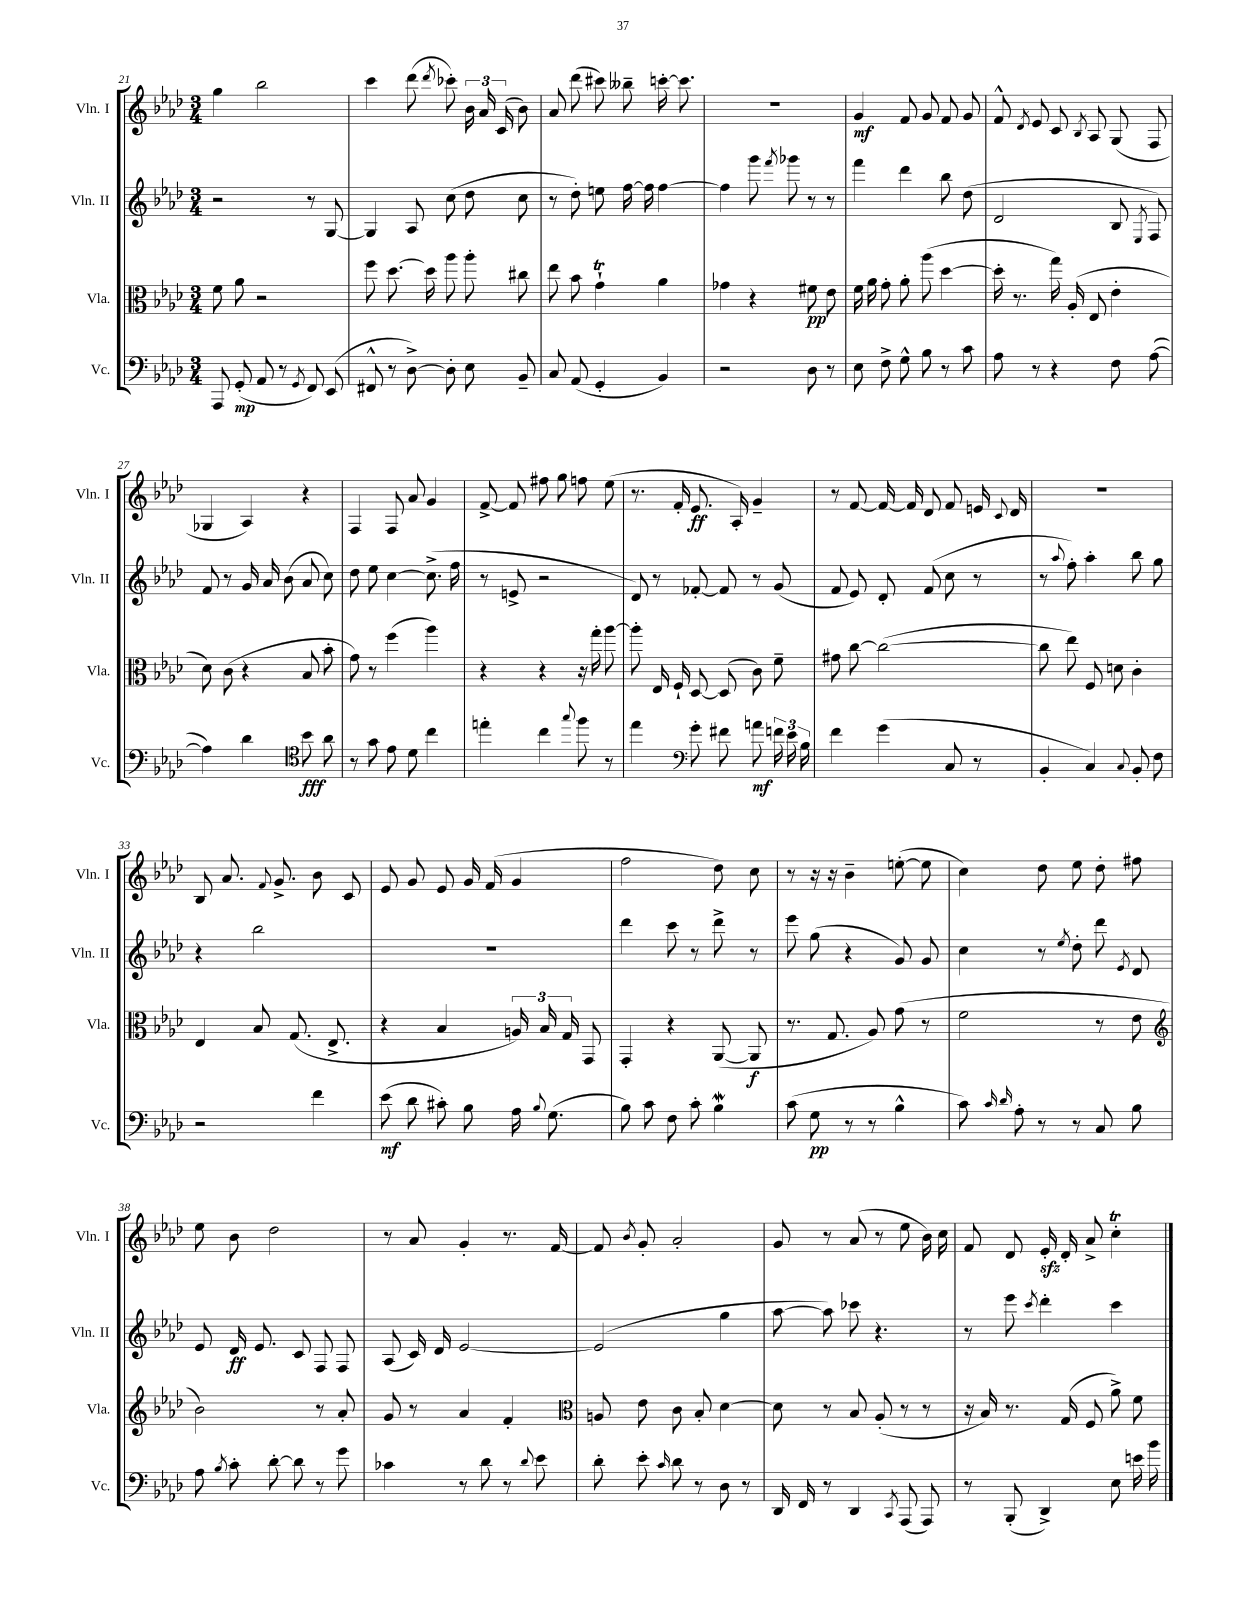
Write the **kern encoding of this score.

**kern	**dynam	**kern	**dynam	**kern	**dynam	**kern	**dynam
*part4	*part4	*part3	*part3	*part2	*part2	*part1	*part1
*staff4	*staff4	*staff3	*staff3	*staff2	*staff2	*staff1	*staff1
*I"Vc.	*	*I"Vla.	*	*I"Vln. II	*	*I"Vln. I	*
*I'Vc.	*	*I'Vla.	*	*I'Vln. II	*	*I'Vln. I	*
*clefF4	*	*clefC3	*	*clefG2	*	*clefG2	*
*k[b-e-a-d-]	*	*k[b-e-a-d-]	*	*k[b-e-a-d-]	*	*k[b-e-a-d-]	*
*M3/4	*	*M3/4	*	*M3/4	*	*M3/4	*
=21	=21	=21	=21	=21	=21	=21	=21
8AAA-/	.	8f\	.	2r	.	4gg\	.
(8GG'/	mp	8a-\	.	.	.	.	.
8AA-/	.	2r	.	.	.	2bb-\	.
8r	.	.	.	.	.	.	.
8qGG/	.	.	.	.	.	.	.
8FF/)	.	.	.	8r	.	.	.
(8EE-/	.	.	.	[8G/	.	.	.
=22	=22	=22	=22	=22	=22	=22	=22
8FF#X^^/	.	8ff\	.	4G/]	.	4ccc\	.
8r	.	[8.dd-\	.	.	.	.	.
[8D-^\)	.	.	.	8A-/	.	(8ddd-\	.
.	.	16dd-\]	.	.	.	.	.
.	.	.	.	.	.	8qddd-/	.
8D-'\]	.	8aa-\	.	(8cc\	.	8ccc-X'\)	.
8E-\	.	8aa-'\	.	8dd-\	.	24b-\	.
.	.	.	.	.	.	24a-/	.
.	.	.	.	.	.	(24c/	.
8BB-~/	.	8cc#X\	.	8cc\	.	8b-\)	.
=23	=23	=23	=23	=23	=23	=23	=23
8C/	.	8ee-\	.	8r	.	8a-/	.
(8AA-/	.	8b-\	.	8dd-'\)	.	(8ddd-\	.
4GG'/	.	4gt`\	.	8een\	.	8ccc#X\)	.
.	.	.	.	[16ff\	.	8bb--X~\	.
.	.	.	.	16ff\]	.	.	.
4BB-/)	.	4a-\	.	[4ff\	.	[16cccn'\	.
.	.	.	.	.	.	8.ccc\]	.
=24	=24	=24	=24	=24	=24	=24	=24
2r	.	4g-X\	.	4ff\]	.	2.r	.
.	.	4r	.	8ggg\	.	.	.
.	.	.	.	8qfff/	.	.	.
.	.	.	.	8ggg-X\	.	.	.
8D-\	.	8f#X\	pp	8r	.	.	.
8r	.	8e-\	.	8r	.	.	.
=25	=25	=25	=25	=25	=25	=25	=25
8E-\	.	16f\	.	4fff\	.	4g/	mf
.	.	16a-\	.	.	.	.	.
8F^\	.	8g'\	.	.	.	.	.
8G^^\	.	8a-'\	.	4ddd-\	.	8f/	.
8B-\	.	(8aa-\	.	.	.	8g/	.
8r	.	[4dd-\	.	8bb-\	.	8f/	.
8c\	.	.	.	(8dd-\	.	8g/	.
=26	=26	=26	=26	=26	=26	=26	=26
8A-\	.	16dd-'\]	.	2d-/	.	8f^^/	.
.	.	8.r	.	.	.	.	.
.	.	.	.	.	.	8qd-/	.
8r	.	.	.	.	.	8e-/	.
4r	.	16gg\)	.	.	.	8c/	.
.	.	(16A-'/	.	.	.	.	.
.	.	.	.	.	.	8qB-/	.
.	.	8E-/	.	.	.	8A-/	.
8F\	.	4e-'\	.	8B-/	.	(8G/	.
.	.	.	.	8qE-/	.	.	.
([8A-\	.	.	.	8F/)	.	8F/	.
!!LO:LB:g=z
=27	=27	=27	=27	=27	=27	=27	=27
4A-\])	.	8d-\)	.	8f/	.	4G-X/	.
.	.	(8c\	.	8r	.	.	.
4d-\	.	4r	.	16g/	.	4A-/)	.
.	.	.	.	16a-/	.	.	.
.	.	.	.	(8b-\	.	.	.
*clefC4	*	*	*	*	*	*	*
8b-\	fff	8B-/	.	8a-/	.	4r	.
8a-\	.	8b-'\	.	8cc\)	.	.	.
=28	=28	=28	=28	=28	=28	=28	=28
8r	.	8g\)	.	8dd-\	.	4F/	.
8g\	.	8r	.	8ee-\	.	.	.
8e-\	.	(4ff\	.	[4cc\	.	8F/	.
8d-\	.	.	.	.	.	8a-/	.
4cc\	.	4aa-\)	.	(8.cc^\]	.	4g/	.
.	.	.	.	16ff\	.	.	.
=29	=29	=29	=29	=29	=29	=29	=29
4een'\	.	4r	.	8r	.	[8f^/	.
.	.	.	.	8en^/	.	8f/]	.
4cc\	.	4r	.	2r	.	8ff#X\	.
.	.	.	.	.	.	8gg\	.
8qqgg/	.	.	.	.	.	.	.
8ff\	.	16r	.	.	.	8ffn\	.
.	.	16gg'\	.	.	.	.	.
8r	.	[8aa-\	.	.	.	(8ee-\	.
=30	=30	=30	=30	=30	=30	=30	=30
4ee-\	.	8aa-'\]	.	8d-/)	.	8.r	.
.	.	16E-/	.	8r	.	.	.
.	.	16F`/	.	.	.	16f'/	.
*clefF4	*	*	*	*	*	*	*
8g'\	.	[8D-/	.	[8f-X'/	.	8.e-/	ff
8f#X\	.	(8D-/]	.	8f-/]	.	.	.
.	.	.	.	.	.	16A-'/)	.
8an\	mf	8c\)	.	8r	.	4g~/	.
24fn\	.	8f~\	.	(8g/	.	.	.
24e-\	.	.	.	.	.	.	.
24B-\	.	.	.	.	.	.	.
=31	=31	=31	=31	=31	=31	=31	=31
4f\	.	8g#X\	.	8f/	.	8r	.
.	.	[8cc\	.	8e-/)	.	[8f/	.
(4g\	.	(2cc\_	.	8d-'/	.	16f/_	.
.	.	.	.	.	.	16f/]	.
.	.	.	.	(8f/	.	8d-/	.
8C/	.	.	.	8cc\	.	8f/	.
8r	.	.	.	8r	.	16en/	.
.	.	.	.	.	.	8qqc/	.
.	.	.	.	.	.	16d-/	.
=32	=32	=32	=32	=32	=32	=32	=32
4BB-'/	.	8cc\]	.	8r	.	2.r	.
.	.	.	.	8qqaa-/	.	.	.
.	.	8ee-\)	.	8ff'\)	.	.	.
4C/)	.	8F/	.	4aa-'\	.	.	.
.	.	8dn\	.	.	.	.	.
8qqC/	.	.	.	.	.	.	.
8BB-'/	.	4c'\	.	8bb-\	.	.	.
8F\	.	.	.	8gg\	.	.	.
!!LO:LB:g=z
=33	=33	=33	=33	=33	=33	=33	=33
2r	.	4E-/	.	4r	.	8B-/	.
.	.	.	.	.	.	8.a-/	.
.	.	8B-/	.	2bb-\	.	.	.
.	.	.	.	.	.	8qqf/	.
.	.	.	.	.	.	8.g^/	.
.	.	(8.G/	.	.	.	.	.
4f\	.	.	.	.	.	8b-\	.
.	.	8.E-^/	.	.	.	.	.
.	.	.	.	.	.	8c/	.
=34	=34	=34	=34	=34	=34	=34	=34
(8e-\	mf	4r	.	2.r	.	8e-/	.
8d-\	.	.	.	.	.	8g/	.
8c#X'\)	.	4B-/	.	.	.	8e-/	.
8B-\	.	.	.	.	.	16g/	.
.	.	.	.	.	.	(16f/	.
16A-\	.	24An/)	.	.	.	4g/	.
.	.	24B-/	.	.	.	.	.
8qqB-/	.	.	.	.	.	.	.
(8.G\	.	.	.	.	.	.	.
.	.	24G/	.	.	.	.	.
.	.	8GG/	.	.	.	.	.
=35	=35	=35	=35	=35	=35	=35	=35
8B-\)	.	4GG'/	.	4ddd-\	.	2ff\	.
8c\	.	.	.	.	.	.	.
8F\	.	4r	.	8ccc\	.	.	.
8c'\	.	.	.	8r	.	.	.
4B-W\	.	([8AA-/	.	8ddd-^\	.	8dd-\)	.
.	.	8AA-/]	f	8r	.	8cc\	.
=36	=36	=36	=36	=36	=36	=36	=36
(8c\	.	8.r	.	8eee-\	.	8r	.
8G\	pp	.	.	(8gg\	.	16r	.
.	.	8.G/	.	.	.	16r	.
8r	.	.	.	4r	.	4b-~\	.
8r	.	8A-/)	.	.	.	.	.
4B-^^\	.	(8g\	.	8g/)	.	([8een'\	.
.	.	8r	.	8g/	.	8ee\]	.
=37	=37	=37	=37	=37	=37	=37	=37
8c\)	.	2f\	.	4cc\	.	4cc\)	.
16qqc/	.	.	.	.	.	.	.
16qqd-/	.	.	.	.	.	.	.
8A-'\	.	.	.	.	.	.	.
8r	.	.	.	8r	.	8dd-\	.
.	.	.	.	8qee-/	.	.	.
8r	.	.	.	8dd-'\	.	8ee-\	.
8C/	.	8r	.	8ddd-\	.	8dd-'\	.
.	.	.	.	8qe-/	.	.	.
8B-\	.	8e-\	.	8d-/	.	8ff#X\	.
!!LO:LB:g=z
=38	=38	=38	=38	=38	=38	=38	=38
*	*	*clefG2	*	*	*	*	*
8A-\	.	2b-\)	.	8e-/	.	8ee-\	.
8qB-/	.	.	.	.	.	.	.
8c'\	.	.	.	16d-/	ff	8b-\	.
.	.	.	.	8.e-/	.	.	.
[8d-'\	.	.	.	.	.	2dd-\	.
8d-\]	.	.	.	8c/	.	.	.
8r	.	8r	.	8F/	.	.	.
8g\	.	8a-'/	.	8F/	.	.	.
=39	=39	=39	=39	=39	=39	=39	=39
4c-X\	.	8g/	.	(8A-/	.	8r	.
.	.	8r	.	16c/)	.	8a-/	.
.	.	.	.	16d-/	.	.	.
8r	.	4a-/	.	[2e-/	.	4g'/	.
8d-\	.	.	.	.	.	.	.
8r	.	4f'/	.	.	.	8.r	.
8qqd-/	.	.	.	.	.	.	.
8e-\	.	.	.	.	.	.	.
.	.	.	.	.	.	[16f/	.
=40	=40	=40	=40	=40	=40	=40	=40
*	*	*clefC3	*	*	*	*	*
8d-'\	.	8An/	.	(2e-/]	.	8f/]	.
.	.	.	.	.	.	8qb-/	.
8e-'\	.	8e-\	.	.	.	8g'/	.
16qqc/	.	.	.	.	.	.	.
8d-\	.	8c\	.	.	.	2a-'/	.
8r	.	8B-'/	.	.	.	.	.
8D-\	.	[4d-\	.	4gg\	.	.	.
8r	.	.	.	.	.	.	.
=41	=41	=41	=41	=41	=41	=41	=41
16DD-/	.	8d-\]	.	[8aa-\	.	8g/	.
16FF/	.	.	.	.	.	.	.
8r	.	8r	.	8aa-\])	.	8r	.
4DD-/	.	8B-/	.	8ccc-X\	.	(8a-/	.
.	.	(8A-'/	.	4.r	.	8r	.
8qCC/	.	.	.	.	.	.	.
(8AAA-/	.	8r	.	.	.	8ee-\	.
8AAA-/)	.	8r	.	.	.	16b-\)	.
.	.	.	.	.	.	16cc\	.
=42	=42	=42	=42	=42	=42	=42	=42
8r	.	16r	.	8r	.	8f/	.
.	.	16B-/)	.	.	.	.	.
(8BBB-'/	.	8.r	.	8eee-\	.	8d-/	.
.	.	.	.	8qccc/	.	.	.
4DD-^/)	.	.	.	4ddd-'\	.	16e-zz'/	.
.	.	(16G/	.	.	.	16d-'/	.
.	.	8F/	.	.	.	8a-^/	.
8E-\	.	8a-^\)	.	4ccc\	.	4cct'\	.
16en\	.	8f\	.	.	.	.	.
16b-\	.	.	.	.	.	.	.
==	==	==	==	==	==	==	==
*-	*-	*-	*-	*-	*-	*-	*-
